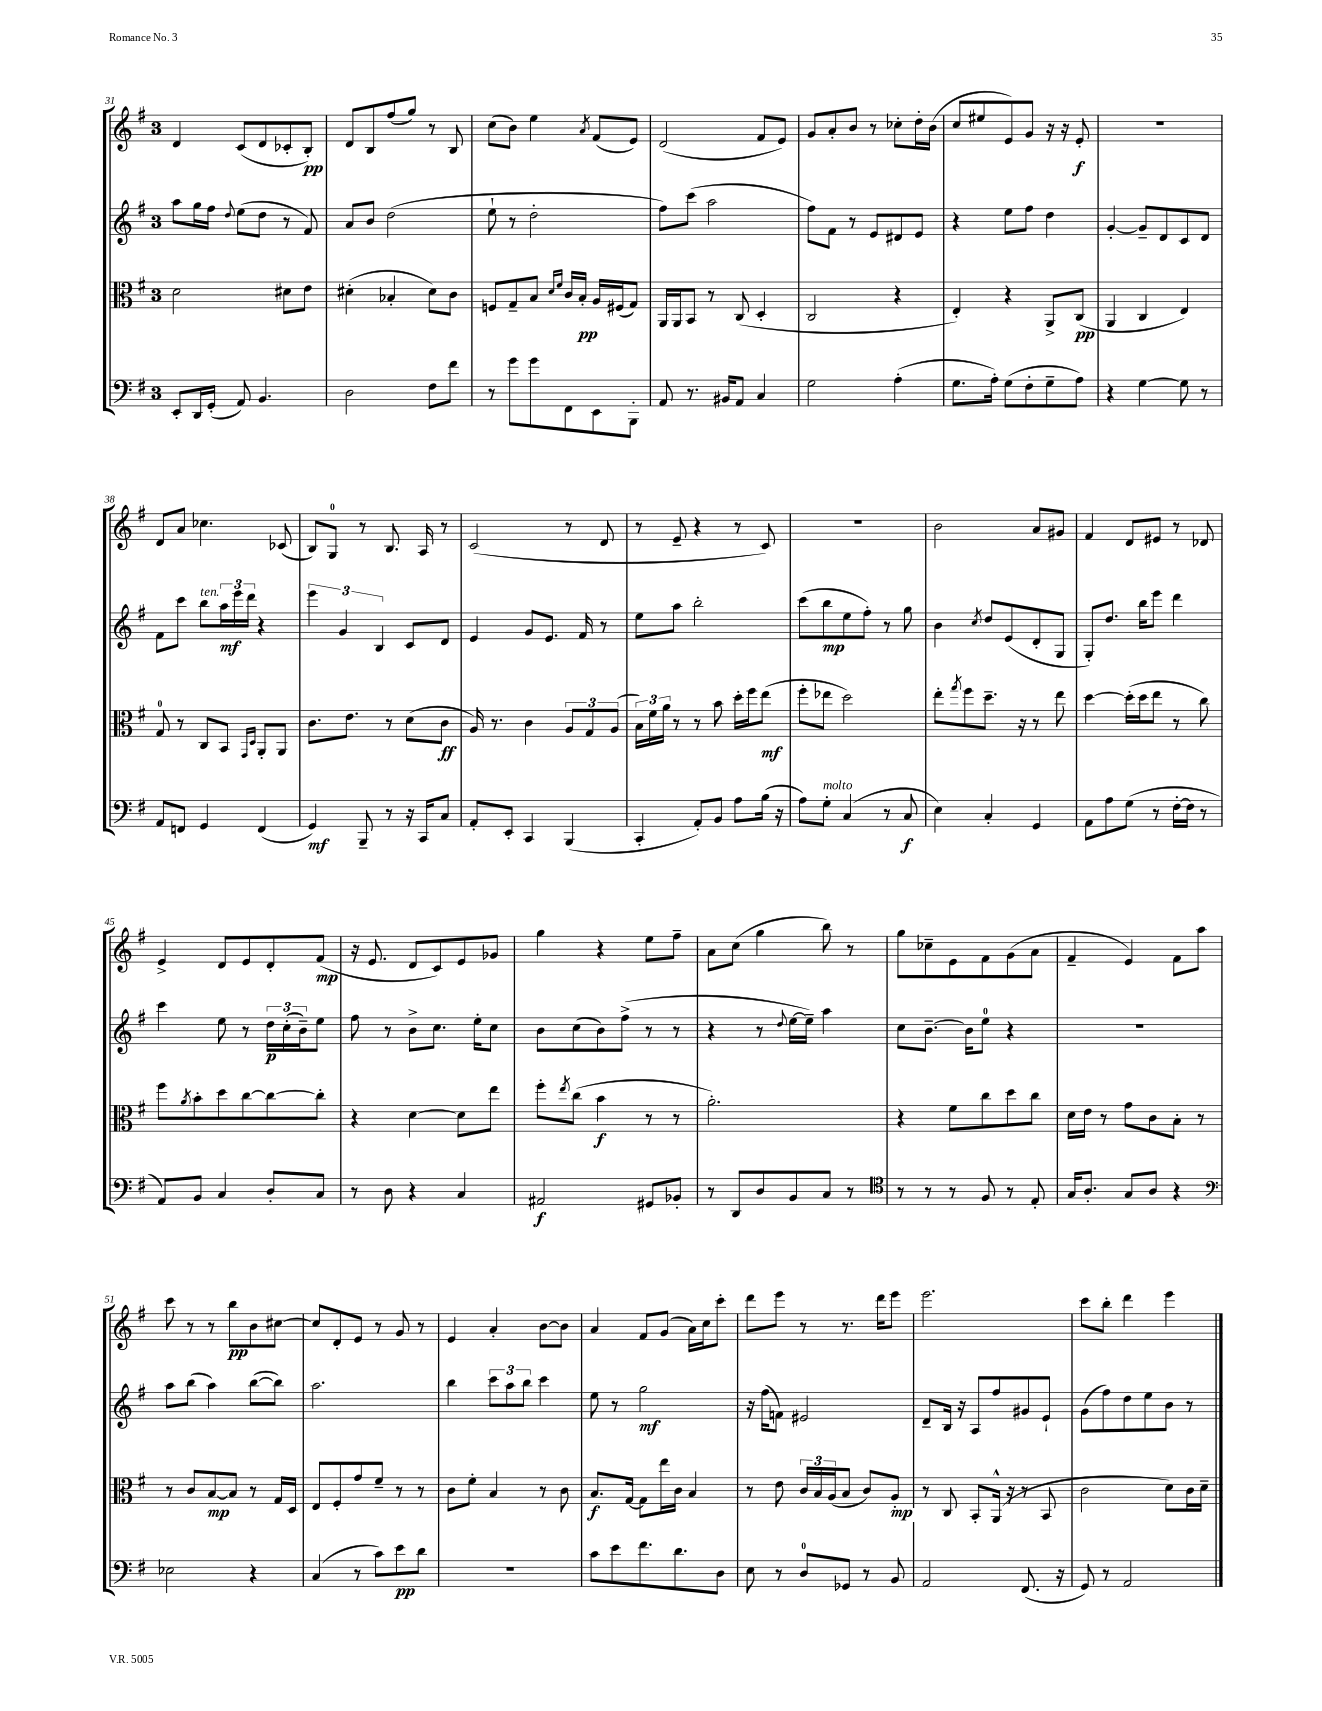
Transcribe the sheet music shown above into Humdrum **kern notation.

**kern	**kern	**kern	**kern
*staff4	*staff3	*staff2	*staff1
*clefF4	*clefC3	*clefG2	*clefG2
*k[f#]	*k[f#]	*k[f#]	*k[f#]
*M3/4	*M3/4	*M3/4	*M3/4
8EE'	2d	8aa	4d
16DD	.	16gg	.
(16GG'	.	16ff#	.
.	.	8qqdd	.
8AA)	.	(8ee	(8c
4.BB	.	8dd	8d
.	8d#	8r	8c-'
.	8e	8f#)	8B')
=	=	=	=
2D	(4d#'	8a	8d
.	.	8b	8B
.	4B-'	(2dd	(8ff#
.	.	.	8gg)
8F#	8d#)	.	8r
8f#	8c	.	8B
=	=	=	=
8r	8F	8ee`	(8cc
8g	8G~	8r	8b)
8g	8B	2dd'	4ee
.	16qqd	.	.
.	16qqf#	.	.
8FF#	16c	.	.
.	16B'	.	.
.	.	.	8qa
8EE	16A	.	(8f#
.	(16F#	.	.
8BBB'	8G)	.	8e)
=	=	=	=
8AA	16AA	8ff#)	(2d
.	16AA	.	.
8.r	8BB	(8ccc	.
.	8r	2aa	.
16BB#	.	.	.
8AA	(8C	.	.
4C	4D'	.	8f#
.	.	.	8e)
=	=	=	=
2G	2C	8ff#)	8g
.	.	8f#	8a'
.	.	8r	8b
.	.	8e	8r
(4A'	4r	8d#	8cc-'
.	.	8e	16dd'
.	.	.	(16b
=	=	=	=
8.G	4E')	4r	8cc
.	.	.	8ee#
16A')	.	.	.
(8G	4r	8ee	8e)
8F#'	.	8ff#	8g
8G~	8AA^	4dd	16r
.	.	.	16r
8A)	(8C	.	8e'
=	=	=	=
4r	4AA	[4g'	2.r
[4G	4C	8g~]	.
.	.	8d	.
8G]	4E)	8c	.
8r	.	8d	.
=	=	=	=
8AA	8G	8f#	8d
8FF	8r	8ccc	8a
4GG	8C	8bb	4.cc-
.	8BB	24aa	.
.	.	24eee	.
.	.	24ddd	.
.	16qqGG	.	.
.	16qqD	.	.
(4FF	8AA'	4r	.
.	8AA	.	(8c-
=	=	=	=
4GG)	8.c	6eee	8B)
.	.	.	8G
.	.	6g	.
.	8.e	.	.
8BBB~	.	.	8r
.	.	6B	.
8r	8r	.	8.B
16r	(8d	8c	.
16CC	.	.	16A
8C	8c	8d	8r
=	=	=	=
8AA'	16A)	4e	(2c
.	8.r	.	.
8EE'	.	.	.
4CC	4c	8g	.
.	.	8.e	.
(4BBB	12A	.	8r
.	.	16f#	.
.	12G	.	.
.	.	8r	8d
.	(12A	.	.
=	=	=	=
4CC'	24B)	8ee	8r
.	24f#	.	.
.	24a	.	.
.	8r	8aa	8e~
8AA')	8r	2bb'	4r
8BB	8b	.	.
8A	16dd'	.	8r
.	16ff#	.	.
(16B	(8ee	.	8c)
16r	.	.	.
=	=	=	=
8A)	8ff#'	(8ccc	2.r
8G'	8ee-	8bb	.
(4C	2dd)	8ee	.
.	.	8ff#')	.
8r	.	8r	.
8C	.	8gg	.
=	=	=	=
4E)	8ee'	4b	2b
.	8qgg	.	.
.	8ff#	.	.
.	.	8qcc	.
4C'	8.dd~	8dd	.
.	.	(8e	.
.	16r	.	.
4GG	8r	8d'	8a
.	8ee	8G	8g#
=	=	=	=
8AA	[4dd	8G')	4f#
8A	.	8.dd	.
(8G	(16dd']	.	8d
.	16dd	16bb	.
8r	8ee	8eee	8e#
[16F#'	8r	4ddd	8r
16F#]	.	.	.
8r	8cc)	.	8d-
=	=	=	=
8AA)	8ff#	4ccc	4e^
.	8qa	.	.
8BB	8b'	.	.
4C	8dd	8ee	8d
.	[8cc	8r	8e
8D'	8cc_	24dd	8d'
.	.	(24cc'	.
.	.	24b~)	.
8C	8cc']	8ee	(8f#
=	=	=	=
8r	4r	8ff#	16r
.	.	.	8.e
8D	.	8r	.
4r	[4d	8b^	8d
.	.	8.cc	8c)
4C	8d]	.	8e
.	.	16ee'	.
.	8ee	8cc	8g-
=	=	=	=
2AA#	8ff#'	8b	4gg
.	8qee	.	.
.	(8cc	(8cc	.
.	4b	8b)	4r
.	.	(8ff#^	.
8GG#	8r	8r	8ee
8BB-'	8r	8r	8ff#~
=	=	=	=
8r	2.a')	4r	8a
8DD	.	.	(8cc
8D	.	8r	4gg
.	.	8qqdd	.
8BB	.	[16ee	.
.	.	16ee~])	.
8C	.	4aa	8bb)
8r	.	.	8r
=	=	=	=
*clefC4	*	*	*
8r	4r	8cc	8gg
8r	.	[8.b~	8cc-~
8r	8f#	.	8e
.	.	16b]	.
8F#	8cc	8ee	8f#
8r	8dd	4r	(8g
8E'	8cc	.	8a
=	=	=	=
16G	16d	2.r	4f#~
8.A'	16e	.	.
.	8r	.	.
8G	8g	.	4e)
8A	8c	.	.
4r	8B'	.	8f#
.	8r	.	8aa
=	=	=	=
*clefF4	*	*	*
2E-	8r	8aa	8ccc
.	8c	(8bb	8r
.	[8B	4aa)	8r
.	8B]	.	8bb
4r	8r	([8bb	8b
.	16G	8bb])	[8cc#
.	16D	.	.
=	=	=	=
(4C	8E	2.aa	8cc#]
.	8F#'	.	8d'
8r	8g	.	8e
8c)	8f#~	.	8r
8e	8r	.	8g
8d	8r	.	8r
=	=	=	=
2.r	8c	4bb	4e
.	8f#'	.	.
.	4B	12ccc	4a'
.	.	12aa	.
.	.	12bb	.
.	8r	4ccc	[8b
.	8c	.	8b]
=	=	=	=
8c	8.B	8ee	4a
8e	.	8r	.
.	[16G	.	.
8.f#	8G]	2gg	8f#
.	16ee	.	(8g
8.d	16c	.	.
.	4B	.	16a)
.	.	.	16cc
8D	.	.	8ccc'
=	=	=	=
8E	8r	16r	8ddd
.	.	(16ff#	.
8r	8e	8f)	8eee
8D	24c	2e#	8r
.	24B	.	.
.	(24A	.	.
8GG-	8B	.	8.r
8r	8c)	.	.
.	.	.	16ddd
8BB	8A'	.	8eee
=	=	=	=
2AA	8r	8d~	2.eee
.	8C	16B	.
.	.	16r	.
.	8BB'	8A	.
.	(16AA^^	8ff#	.
.	16r	.	.
(8.FF#	8r	8g#	.
.	8BB	8e`	.
16r	.	.	.
=	=	=	=
8GG)	2c	(8g	8ccc
8r	.	8ff#)	8bb'
2AA	.	8dd	4ddd
.	.	8ee	.
.	8d)	8b	4eee
.	16c	8r	.
.	16d~	.	.
==	==	==	==
*-	*-	*-	*-
